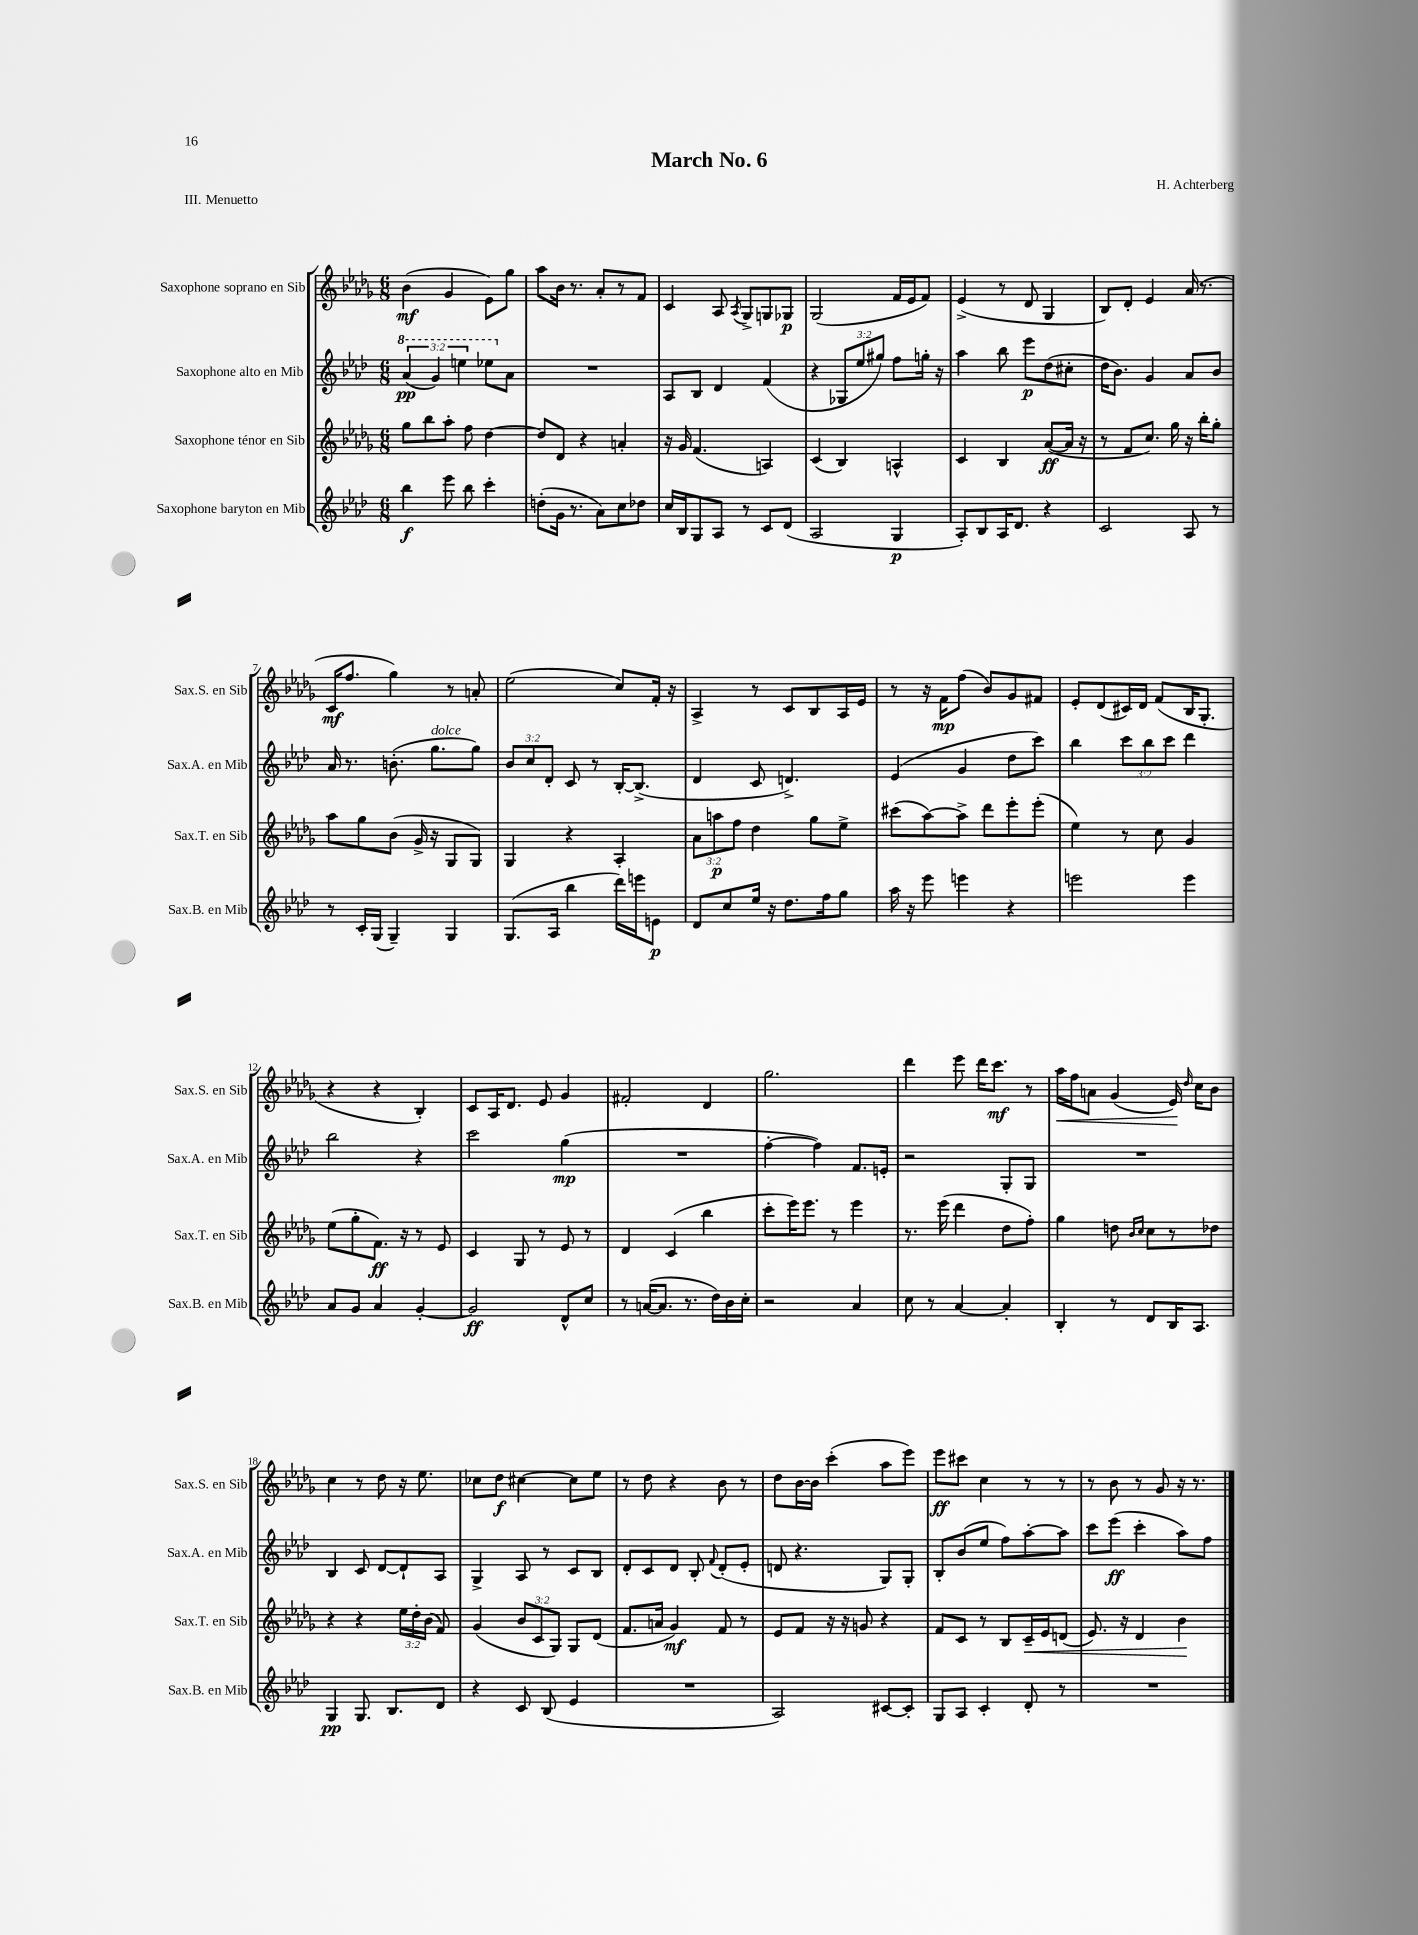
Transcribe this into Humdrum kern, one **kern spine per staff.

**kern	**kern	**kern	**kern
*staff4	*staff3	*staff2	*staff1
*clefG2	*clefG2	*clefG2	*clefG2
*k[b-e-a-d-]	*k[b-e-a-d-g-]	*k[b-e-a-d-]	*k[b-e-a-d-g-]
*M6/8	*M6/8	*M6/8	*M6/8
4bb-\	8gg-\L	(6aa-/	(4b-\
.	8bb-\	.	.
.	.	6gg/)	.
8eee-\	8aa-'\J	.	4g-/
.	.	6eee\	.
8bb-\	8ff\	.	.
4ccc'\	[4dd-\	8eee-\L	8e-\L)
.	.	8a-\J	8gg-\J
=	=	=	=
(8dd'\L	8dd-/]L	2.r	8aa-\L
16g\Jk	8d-/J	.	16b-\Jk
8.r	.	.	8.r
.	4r	.	.
8a-\L)	.	.	8a-'/L
8cc\	4a'/	.	8r
8dd-\J	.	.	8f/J
=	=	=	=
16cc/LL	16r	8A-/L	4c/
16B-/J	16g-/	.	.
8G/	(4.f/	8B-/J	.
8A-/J	.	4d-/	8A-/
.	.	.	8qA-/
8r	.	.	8G-^/L
8c/L	4A/)	(4f/	8G/
(8d-/J	.	.	8G-/J
=	=	=	=
2A-/	(4c/	4r	(2G-/
.	4B-/)	12G-/L	.
.	.	12ee-/	.
.	.	12gg#/J)	.
4G/	4A^^/	8ff\L	16f/LL
.	.	.	16e-/J
.	.	16gg'\Jk	8f/J)
.	.	16r	.
=	=	=	=
8A-'/L)	4c/	4aa-\	(4e-^/
8B-/	.	.	.
16A-/K	4B-/	8bb-\	8r
8.d-/J	.	.	.
.	.	8eee-\L	8d-/
4r	([8a-/L	(8dd-\	4G-/
.	16a-/]Jk	8cc#'\J	.
.	16r	.	.
=	=	=	=
2c/	8r	16dd-\LK	8B-/L)
.	.	8.b-\J)	.
.	8f/L	.	8d-'/J
.	8.cc/J)	4g/	4e-/
.	16gg-\	.	.
8A-/	16r	8a-/L	(16a-/
.	16bb-'\LK	.	8.r
8r	8gg-'\J	8b-/J	.
=	=	=	=
8r	8aa-\L	16a-/	16c/LK
.	.	8.r	8.ff/J
16c'/LL	8gg-\	.	.
(16G/JJ	.	.	.
4G~/)	(8b-\J	(8.b'\	4gg-\)
.	16g-^/	.	.
.	16r	8.gg\L	.
4G/	8G-/L	.	8r
.	8G-/J)	8gg\J)	8a'/
=	=	=	=
(8.G/L	4G-/	12b-/L	(2ee-\
.	.	12cc/	.
.	.	12d-'/J	.
16A-/Jk	.	.	.
4bb-\	4r	8c/	.
.	.	8r	.
16ddd-\LL)	4A-'/	[16B-'/LK	8cc/L)
16eee\J	.	(8.B-^/]J	.
8e\J	.	.	16f'/Jk
.	.	.	16r
=	=	=	=
8d-/L	12a-\L	4d-/	4A-^/
.	12aa\	.	.
8cc/	.	.	.
.	12ff\J	.	.
16ee-/Jk	4dd-\	8c/	8r
16r	.	.	.
8.dd-\L	.	4.d^/)	8c/L
.	8gg-\L	.	8B-/
16ff\k	.	.	.
8gg\J	8ee-^\J	.	16A-/L
.	.	.	16e-/JJ
=	=	=	=
16aa-\	(8ccc#\L	(4e-/	8r
16r	.	.	.
8eee-\	[8aa-\)	.	16r
.	.	.	16f\LK
4eee\	8aa-^\]J	4g/	(8ff\J
.	8ddd-\L	.	8b-/L)
4r	8eee-'\	8dd-\L	8g-/
.	(8eee-'\J	8ccc\J)	8f#/J
=	=	=	=
2eee\	4ee-\)	4bb-\	8e-'/L
.	.	.	(8d-/
.	8r	12ccc\L	16c#/L)
.	.	.	16d-/JJ
.	.	12bb-\	.
.	8cc\	.	(8f/L
.	.	12ccc\J	.
4eee\	4g-/	4ddd-\	16B-/K
.	.	.	8.G-'/J
=	=	=	=
8a-/L	(8ee-\L	2bb-\	4r
8g/J	8gg-'\	.	.
4a-/	8.f\J)	.	4r
.	16r	.	.
[4g'/	8r	4r	4B-'/)
.	8e-/	.	.
=	=	=	=
2g/]	4c/	2ccc\	8c/L
.	.	.	16A-/K
.	.	.	8.d-/J
.	8G-/	.	.
.	8r	.	8e-/
8d-^^/L	8e-/	(4gg\	4g-/
8cc/J	8r	.	.
=	=	=	=
8r	4d-/	2.r	2f#'/
([16a/LK	.	.	.
8.a/]J	.	.	.
.	(4c/	.	.
8.r	.	.	.
.	4bb-\	.	4d-/
16dd-\LL)	.	.	.
16b-\	.	.	.
16cc'\JJ	.	.	.
=	=	=	=
2r	8ccc'\L	[4ff'\	2.gg-\
.	16eee-\K)	.	.
.	8.eee-\J	.	.
.	.	4ff\])	.
.	8r	.	.
4a-/	4eee-\	8.f/L	.
.	.	16e'/Jk	.
=	=	=	=
8cc\	8.r	2r	4ddd-\
8r	.	.	.
.	(16eee-\	.	.
[4a-/	4ddd-\	.	8eee-\
.	.	.	16ddd-\LK
.	.	.	8.ccc\J
4a-'/]	8dd-\L	8G'/L	.
.	8ff'\J)	8G/J	8r
=	=	=	=
4B-'/	4gg-\	2.r	16aa-\LL
.	.	.	16ff\J
.	.	.	8a\J
8r	8dd\	.	(4g-/
.	16qqb-/LL	.	.
.	16qqcc/JJ	.	.
8d-/L	8cc\L	.	.
16B-/K	8r	.	16e-/)
.	.	.	16qqdd-/
8.A-/J	.	.	16cc\LK
.	8dd-\J	.	8b-\J
=	=	=	=
4G/	4r	4B-/	4cc\
8.G/	4r	8c/	8r
.	.	[8d-/L	8dd-\
8.B-/L	.	.	.
.	24ee-\LL	8d-`/]	16r
.	24dd-'\	.	.
.	.	.	8.ee-\
.	(24b-\JJ	.	.
8d-/J	8f/)	8A-/J	.
=	=	=	=
4r	(4g-/	4G^/	8cc-\L
.	.	.	8dd-\J
8c/	12b-/L	8A-/	[4cc#\
.	12c/	.	.
(8B-/	.	8r	.
.	12G-/J)	.	.
4e-/	8G-/L	8c/L	8cc#\]L
.	(8d-/J	8B-/J	8ee-\J
=	=	=	=
2.r	8.f/L	8d-'/L	8r
.	.	8c/	8dd-\
.	16a/Jk	.	.
.	4g-/)	8d-/J	4r
.	.	8B-'/	.
.	.	8qqf/	.
.	8f/	(8d-'/L	8b-\
.	8r	8e-'/J	8r
=	=	=	=
2A-/)	8e-/L	8d/	8dd-\L
.	8f/J	4.r	[16b-\L
.	.	.	16b-\]JJ
.	16r	.	(4ccc'\
.	16r	.	.
.	8g/	.	.
[8c#/L	4r	8G/L)	8aa-\L
8c#'/]J	.	8G'/J	8eee-\J)
=	=	=	=
8G/L	8f/L	8B-'/L	8eee-\L
8A-/J	8c/J	(8b-/	8ccc#\J
4c'/	8r	8ee-/J	4cc\
.	8B-/L	8ff\L)	.
8d-'/	16c~/L	[8aa-'\	8r
.	16e-/J	.	.
8r	(8d/J	8aa-\]J	8r
=	=	=	=
2.r	8.e-/)	8ccc\L	8r
.	.	(8eee-\J	8b-\
.	16r	.	.
.	4d-/	4ccc'\	8r
.	.	.	8g-/
.	4b-\	8aa-\L)	16r
.	.	.	8.r
.	.	8ff\J	.
==	==	==	==
*-	*-	*-	*-
